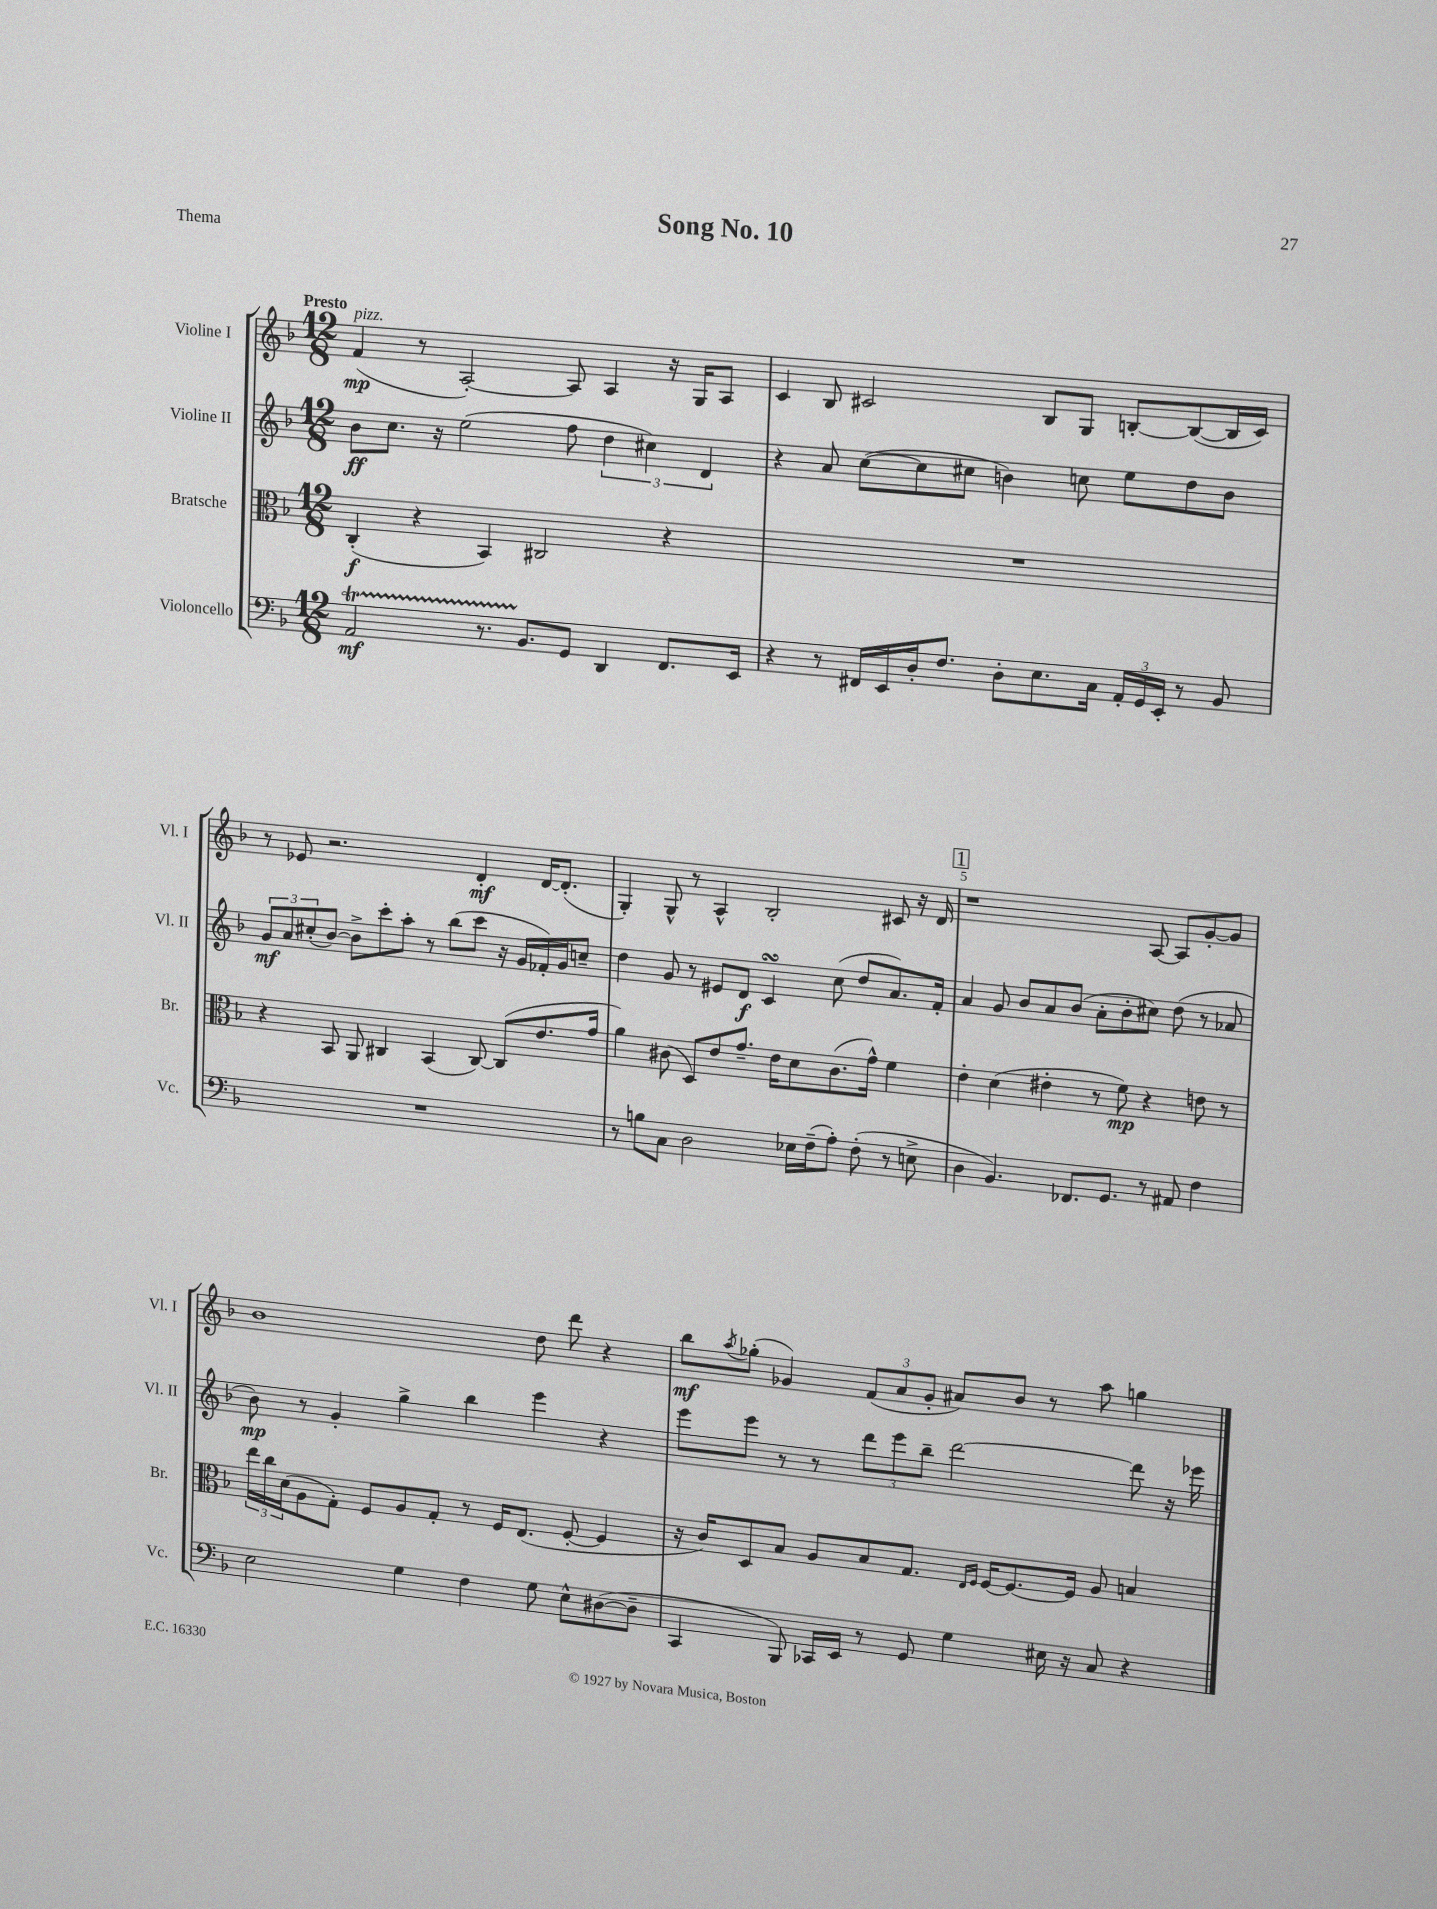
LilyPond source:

\header { title = "Song No. 10" piece = "Thema" }
<<
\new StaffGroup <<
\new Staff = "s0" \with { instrumentName = "Violine I" shortInstrumentName = "Vl. I" } {
    \clef treble \key f \major \numericTimeSignature \time 12/8 \tempo "Presto"
    f'4\mp^\markup { \italic "pizz." }( r8 a2~-.) a8 a4 r16 g16 a8 |
    c'4 bes8 cis'2 bes8 g8 b8~-. b8~( b16 cis'16) |
    r8 ees'8 r2. d'4-.\mf d'16~ d'8.-.( |
    g4-.) g8-^ r8 a4-^ bes2-. cis'8 r16 d'16 |
    \mark \markup { \box "1" } r1 a8~ a8 g'8~-. g'8 |
    bes'1 d''8 d'''8 r4 |
    bes''8\mf \acciaccatura { a''8 } ges''8-.( ges'4) \tuplet 3/2 { f'8( a'8 ges'8-. } ais'8) bes'8 r8 a''8 g''4 \bar "|." |
}
\new Staff = "s1" \with { instrumentName = "Violine II" shortInstrumentName = "Vl. II" } {
    \clef treble \key f \major \numericTimeSignature \time 12/8
    bes'8\ff c''8. r16 e''2( f''8 \tuplet 3/2 { d''4 cis''4) d'4 } |
    r4 a'8 c''8~( c''8 cis''8 b'4) c''8 e''8 d''8 b'8 |
    \tuplet 3/2 { g'8\mf a'8 cis''8-.( } bes'8~) bes'8-> c'''8-. a''8-. r8 bes''8( c'''8 r16 g'16 fes'16-.) g'16 c''8-- |
    d''4 g'8 r8 eis'8 d'8\f c'4\turn c''8( d''8 a'8.) f'16-. |
    \mark \markup { \box "1" } a'4 g'8 bes'8 a'8 bes'8( a'8-. bes'8-. cis''8) d''8( r8 aes'8 |
    bes'8\mp) r8 g'4-. g''4-> bes''4 e'''4 r4 |
    e'''8 e'''8 r8 r8 \tuplet 3/2 { d'''8 e'''8 bes''8-- } d'''2~ d'''8 r16 ees'''16 \bar "|." |
}
\new Staff = "s2" \with { instrumentName = "Bratsche" shortInstrumentName = "Br." } {
    \clef alto \key f \major \numericTimeSignature \time 12/8
    c4-.\f( r4 bes,4) cis2 r4 |
    R1. |
    r4 bes,8 a,8 cis4 bes,4( cis8~) cis8( e'8. g'16 |
    a'4) cis'8( d8) e'8 g'8.-- e'16 d'8 cis'8.( g'16-^) f'4 |
    \mark \markup { \box "1" } e'4-. d'4( eis'4-. r8 f'8\mp) r4 e'8 r8 |
    \tuplet 3/2 { e''16 c''16 d'16( } a8 g8-.) f8 a8 g8-. r8 f16 e8.( f8~-. f4 |
    r16 c'16) d8 bes8 a8 bes8 g8. \grace { e16 f16 } f16~ f8.~ f16 a8 b4 \bar "|." |
}
\new Staff = "s3" \with { instrumentName = "Violoncello" shortInstrumentName = "Vc." } {
    \clef bass \key f \major \numericTimeSignature \time 12/8
    a,2\startTrillSpan\mf r8. bes,8.\stopTrillSpan g,8 d,4 f,8. e,16 |
    r4 r8 fis,16 e,16 d16-. f8. d8-. e8. c16 \tuplet 3/2 { a,16-. g,16 e,16-. } r8 bes,8 |
    R1. |
    r8 b8 c8 d2 ees16 f16--( a8-.) f8-.( r8 e8-> |
    \mark \markup { \box "1" } d4 bes,4.) fes,8. g,8. r8 ais,8 f4 |
    e2 g4 f4 g8 e8-^ dis8~( dis8-- |
    c,4 bes,,8) ces,16 e,16 r8 g,8 g4 eis16 r16 c8 r4 \bar "|." |
}
>>
>>
\layout { \context { \Score \override BarNumber.break-visibility = ##(#f #t #t) barNumberVisibility = #(every-nth-bar-number-visible 5) } }
